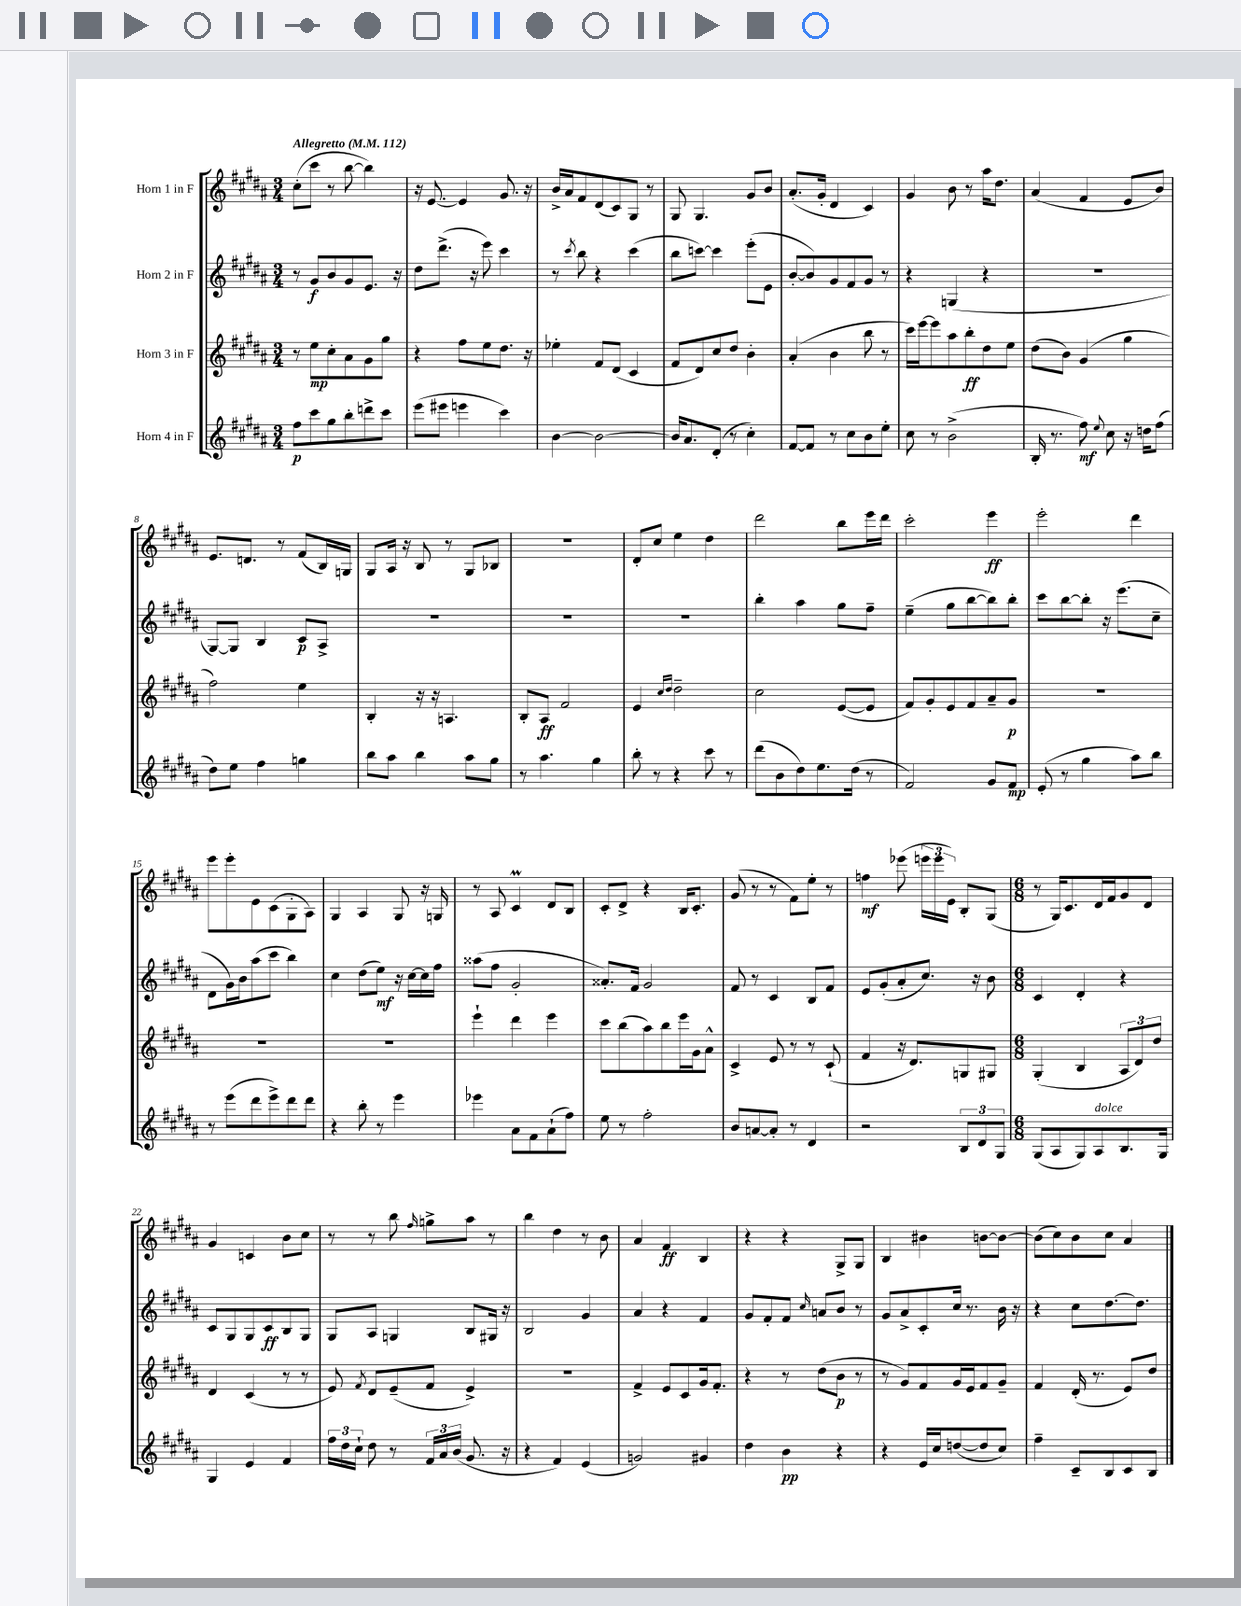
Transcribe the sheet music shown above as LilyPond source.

<<
\new StaffGroup <<
\new Staff = "s0" \with { instrumentName = "Horn 1 in F" } {
    \clef treble \key b \major \numericTimeSignature \time 3/4 \tempo "Allegretto" 4 = 112
    \autoBeamOff cis''8[-.( cis'''8] r8 b''8~ b''4) |
    r16 e'8.~ e'4 gis'8. r16 |
    b'16[-> ais'16 fis'8 dis'8( cis'8) gis8] r8 |
    gis8 gis4. gis'8[ b'8] |
    ais'8.[-.( gis'16]-. dis'4 cis'4) |
    gis'4 b'8 r8 ais''16[ dis''8.] |
    ais'4( fis'4 e'8[ b'8]) |
    e'8.[ d'8.] r8 fis'8[( b16) g16] |
    gis8[ ais16] r16 b8 r8 gis8[ bes8] |
    R2. |
    dis'8[-. cis''8] e''4 dis''4 |
    dis'''2 b''8[ e'''16 dis'''16] |
    cis'''2-. e'''4\ff |
    e'''2-. dis'''4 |
    e'''8[ e'''8-. e'8 cis'8( gis8-. ais8]) |
    gis4 ais4 gis8 r16 g16 |
    r8 ais8 cis'4\prall dis'8[ b8] |
    cis'8[-. dis'8]-> r4 b16[ cis'8.]-. |
    gis'8( r8 r8 fis'8[) e''8]-. r8 |
    f''4\mf ees'''8( \tuplet 3/2 { e'''16[ e'''16 e'16]) } b8[-. gis8]( |
    \numericTimeSignature \time 6/8 r8 gis16[) cis'8. dis'16 fis'16 gis'8 dis'8] |
    gis'4 c'4 b'8[ cis''8] |
    r8 r8 b''8 \grace { fis''16 } g''8[-> ais''8] r8 |
    b''4 dis''4 r8 b'8 |
    ais'4 fis'4\ff b4 |
    r4 r4 gis8[-> gis8] |
    b4 bis'4 b'8[~ b'8]~ |
    b'8[( cis''8) b'8 cis''8] ais'4 \bar "|." |
}
\new Staff = "s1" \with { instrumentName = "Horn 2 in F" } {
    \clef treble \key b \major \numericTimeSignature \time 3/4
    \autoBeamOff r8 gis'8[\f b'8 gis'8 e'8.] r16 |
    dis''8[ dis'''8.]->( r16 e'''8) cis'''4 |
    r8 \acciaccatura { cis'''8 } b''8 r4 cis'''4( |
    b''8[ c'''8]~) c'''4 e'''8[-.( e'8] |
    b'8[~-. b'8) gis'8 fis'8 gis'8] r8 |
    r4 g4( r4 |
    R2. |
    gis8[~) gis8] b4 cis'8[\p ais8]-> |
    R2. |
    R2. |
    R2. |
    b''4-. ais''4 gis''8[ fis''8]-- |
    e''4--( gis''8[ b''8~ b''8) b''8]-. |
    cis'''8[ b''8~ b''8]-. r16 e'''8.[( cis''8]-- |
    dis'8[ gis'16) b'16 ais''8( cis'''8] b''4) |
    cis''4 dis''8[( e''8]\mf) r16 cis''16[~ cis''16 fis''16] |
    aisis''8[( fis''8] gis'2-. |
    aisis'8.[-.) fis'16] gis'2 |
    fis'8 r8 cis'4 b8[ fis'8] |
    e'8[ gis'8-.( ais'8-. cis''8.]) r16 b'8 |
    \numericTimeSignature \time 6/8 cis'4 dis'4-. r4 |
    cis'8[ gis8 gis8 cis'8\ff b8 gis8] |
    gis8[ ais8] g4 b8[ gis16] r16 |
    b2 gis'4 |
    ais'4 r4 fis'4 |
    gis'8[ fis'8-. fis'8] \grace { cis''16 } a'8[ b'8] r8 |
    gis'8[ ais'8-> cis'8-. cis''16] r8. b'16 r16 |
    r4 cis''8[ dis''8.~ dis''8.] \bar "|." |
}
\new Staff = "s2" \with { instrumentName = "Horn 3 in F" } {
    \clef treble \key b \major \numericTimeSignature \time 3/4
    \autoBeamOff r8 e''8[\mp cis''8-. ais'8 gis'8 gis''8] |
    r4 fis''8[ e''8 dis''8.] r16 |
    ees''4-. fis'8[ dis'8]( cis'4 |
    fis'8[ dis'8) cis''8 dis''8] b'4-. |
    ais'4-.( b'4 b''8 r8 |
    cis'''16[) e'''16~ e'''8 ais''8 b''8-.\ff dis''8 e''8] |
    dis''8[( b'8]) gis'4( gis''4 |
    fis''2) e''4 |
    b4-. r16 r16 a4. |
    b8[-. ais8]\ff fis'2 |
    e'4 \grace { cis''16[ dis''16] } dis''2-- |
    cis''2 e'8[~( e'8] |
    fis'8[) gis'8-. e'8 fis'8 ais'8-- gis'8]\p |
    R2. |
    R2. |
    R2. |
    e'''4-! dis'''4 e'''4 |
    cis'''8[ b''8( ais''8) b''8 e'''16 gis'16 ais'8]-^ |
    cis'4-> e'8 r8 r8 cis'8-!( |
    fis'4 r16 dis'8.[) g8 gis8] |
    \numericTimeSignature \time 6/8 gis4-.( b4 \tuplet 3/2 { ais8[ dis'8) dis''8] } |
    dis'4 cis'4( r8 r8 |
    e'8) \acciaccatura { fis'8 } dis'8[ e'8--( fis'8] e'4->) |
    R2. |
    fis'4-> e'8[ cis'8 gis'16 fis'8.]-. |
    r4 r8 dis''8[( b'8]\p r8 |
    r8 gis'8[) fis'8 gis'16 e'16 fis'8 gis'8]-- |
    fis'4 dis'16-.( r8. e'8[) dis''8] \bar "|." |
}
\new Staff = "s3" \with { instrumentName = "Horn 4 in F" } {
    \clef treble \key b \major \numericTimeSignature \time 3/4
    \autoBeamOff fis''8[\p cis'''8 gis''8 b''8-. d'''8-> cis'''8] |
    e'''8[( eis'''8] e'''4 cis'''4) |
    b'4~ b'2~ |
    b'16[ ais'8. dis'8]-.( r8 cis''4-.) |
    fis'8[~ fis'8] r8 cis''8[ b'8 e''8]-. |
    cis''8 r8 b'2->( |
    b16-. r8. fis''8\mf) \appoggiatura { e''8 } cis''8 r16 d''16[ fis''8]( |
    dis''8[) e''8] fis''4 g''4 |
    b''8[ ais''8] b''4 ais''8[ gis''8] |
    r8 ais''4. gis''4 |
    b''8-. r8 r4 cis'''8 r8 |
    dis'''8[( b'8 dis''8) e''8. dis''16]( r8 |
    fis'2) gis'8[ fis'8]\mp |
    e'8-.( r8 gis''4 ais''8[) b''8] |
    r8 e'''8[( dis'''8 e'''8->) dis'''8 dis'''8] |
    r4 b''8-. r8 e'''4 |
    ees'''4 ais'8[ fis'8 ais'8-!( fis''8]) |
    e''8 r8 fis''2-. |
    b'8[ a'8~ a'8]-. r8 dis'4 |
    r2 \tuplet 3/2 { b8[ dis'8 gis8] } |
    \numericTimeSignature \time 6/8 gis8[( ais8 gis8) ais8^\markup { \italic "dolce" } b8. gis16] |
    gis4 e'4 fis'4 |
    \tuplet 3/2 { fis''16[ dis''16 cis''16]-! } dis''8 r8 \tuplet 3/2 { fis'16[ ais'16 b'16]( } gis'8. r16 |
    r4 fis'4) e'4( |
    g'2) gis'4 |
    dis''4 b'4\pp r4 |
    r4 e'16[ cis''16 d''8~( d''8 cis''8]) |
    fis''4-- cis'8[-- b8 cis'8 b8] \bar "|." |
}
>>
>>
